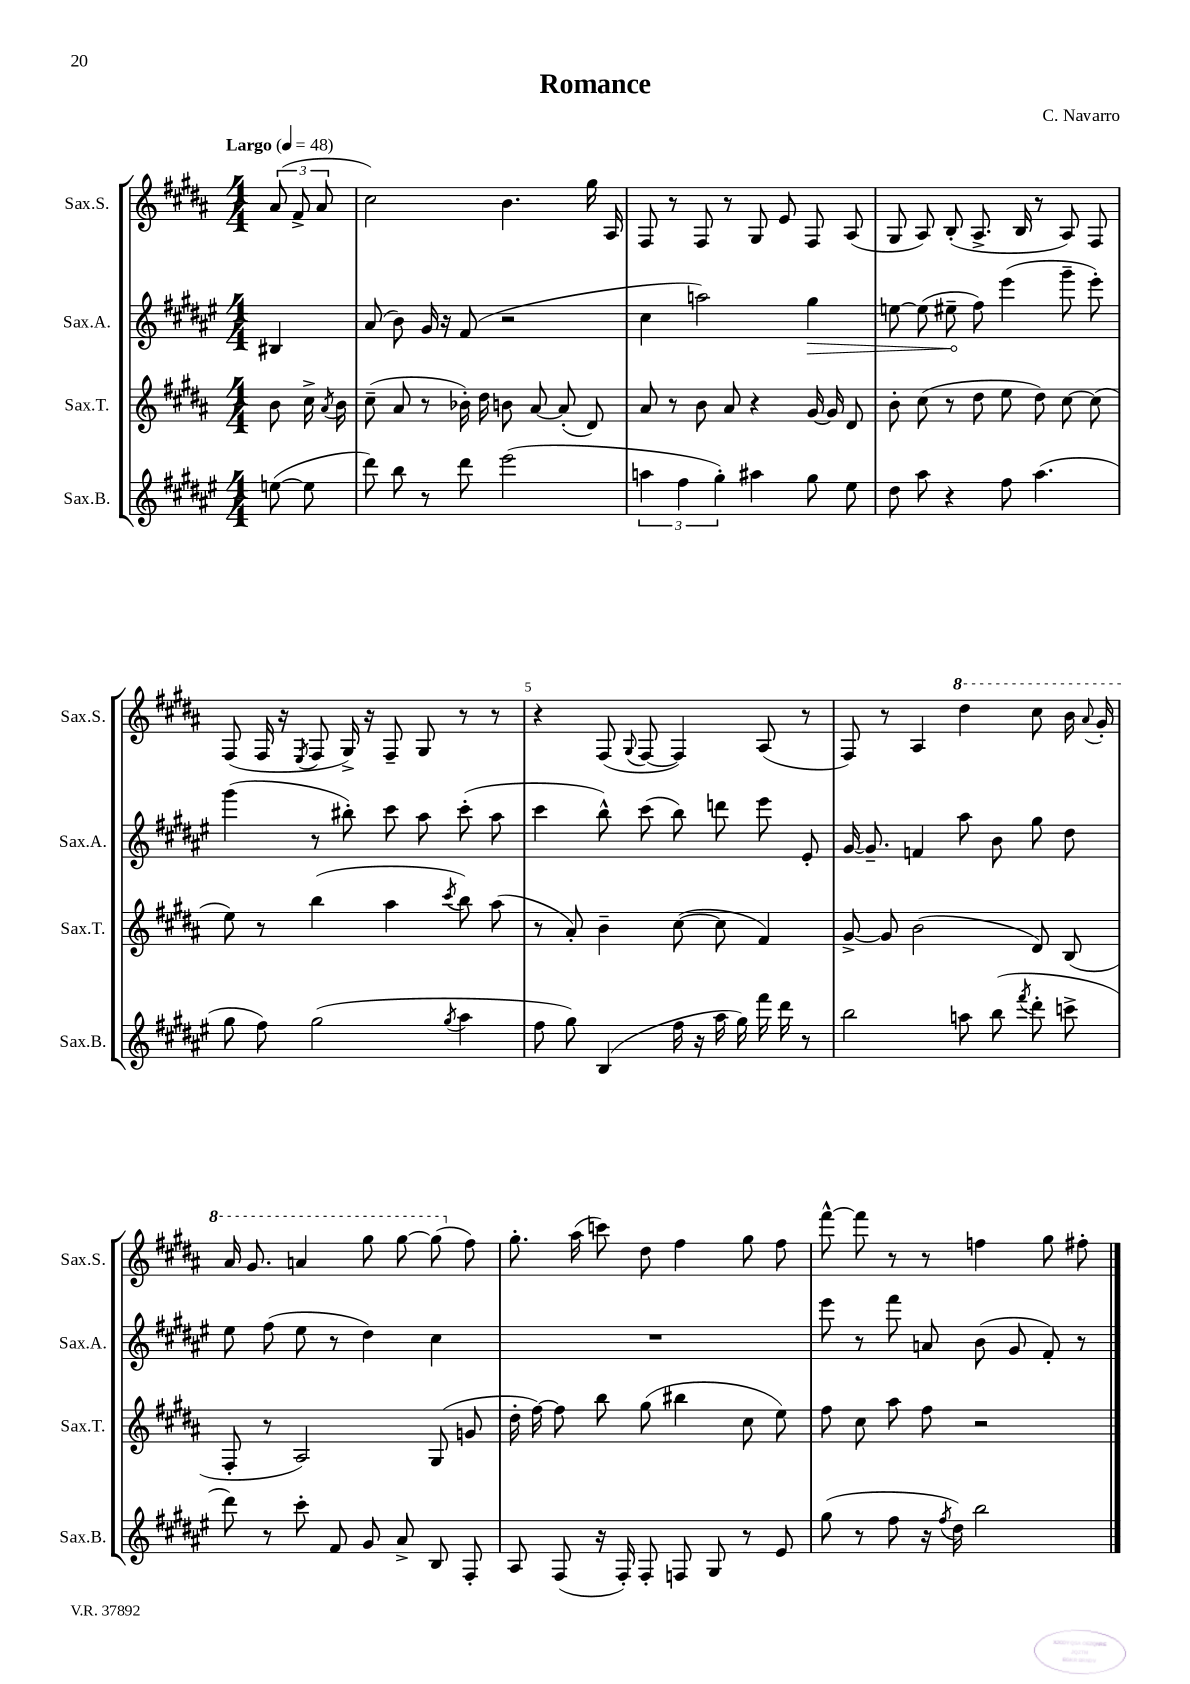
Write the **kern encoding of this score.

**kern	**kern	**kern	**dynam	**kern
*part4	*part3	*part2	*part2	*part1
*staff4	*staff3	*staff2	*staff2	*staff1
*I"Sax.B.	*I"Sax.T.	*I"Sax.A.	*	*I"Sax.S.
*I'Sax.B.	*I'Sax.T.	*I'Sax.A.	*	*I'Sax.S.
*clefG2	*clefG2	*clefG2	*	*clefG2
*k[f#c#g#d#a#e#]	*k[f#c#g#d#a#]	*k[f#c#g#d#a#e#]	*	*k[f#c#g#d#a#]
*M4/4	*M4/4	*M4/4	*	*M4/4
*MM48	*MM48	*MM48	*	*MM48
=	=	=	=	=
!	!	!	!	!LO:TX:a:B:t=Largo
([8een\	8b\	4B#X/	.	(12a#/
.	.	.	.	12f#^/
8ee\]	16cc#^\	.	.	.
.	.	.	.	12a#/
.	8qa#/	.	.	.
.	16b\	.	.	.
=1	=1	=1	=1	=1
8ddd#\)	(8cc#~\	(8a#/	.	2cc#\)
8bb\	8a#/	8b\)	.	.
8r	8r	16g#/	.	.
.	.	16r	.	.
8ddd#\	16b-X'\)	(8f#/	.	.
.	16dd#\	.	.	.
(2eee#\	8bn\	2r	.	4.b\
.	[8a#/	.	.	.
.	(8a#'/]	.	.	.
.	8d#/)	.	.	16gg#\
.	.	.	.	16A#/
=2	=2	=2	=2	=2
6aan\	8a#/	4cc#\	.	8F#/
.	8r	.	.	8r
6ff#\	.	.	.	.
.	8b\	2aan\)	.	8F#/
6gg#'\)	.	.	.	.
.	8a#/	.	.	8r
4aa#X\	4r	.	.	8G#/
.	.	.	.	8e/
!	!	!	!LO:HP:b	!
8gg#\	[16g#/	4gg#\	>	8F#/
.	16g#/]	.	.	.
8ee#\	8d#/	.	.	(8A#/
=3	=3	=3	=3	=3
8dd#\	8b'\	[8een\	.	8G#/
8aa#\	(8cc#\	(8ee\]	.	8A#/)
4r	8r	8ee#X~\	.	(8B'/
.	8dd#\	8ff#\)	]	8.A#^/
8ff#\	8ee\	(4eee#\	.	.
.	.	.	.	16B/
(4.aa#\	8dd#\)	.	.	8r
.	[8cc#\	8ggg#~\	.	8A#/)
.	(8cc#\]	8eee#'\)	.	8F#/
!!LO:LB:g=z
=4	=4	=4	=4	=4
8gg#\	8ee\)	(4ggg#\	.	(8F#/
8ff#\)	8r	.	.	16F#/
.	.	.	.	16r
.	.	.	.	8qE/
(2gg#\	(4bb\	8r	.	8F#/
.	.	8bb#X'\)	.	16G#^/)
.	.	.	.	16r
.	4aa#\	8ccc#\	.	8F#~/
.	.	8aa#\	.	8G#/
8qgg#/	8qccc#/	.	.	.
4aa#\	8bb\)	(8ccc#'\	.	8r
.	(8aa#\	8aa#\	.	8r
=5	=5	=5	=5	=5
8ff#\	8r	4ccc#\	.	4r
8gg#\)	8a#'/)	.	.	.
(4B/	4b~\	8bb^^\)	.	(8F#/
.	.	.	.	8qqG#/
.	.	(8ccc#\	.	[8F#/
16ff#\	([8cc#\	8bb\)	.	4F#/])
16r	.	.	.	.
16aa#\	8cc#\]	8dddn\	.	.
16gg#\)	.	.	.	.
16fff#\	4f#/)	8eee#\	.	(8A#/
16ddd#\	.	.	.	.
8r	.	8e#'/	.	8r
=6	=6	=6	=6	=6
2bb\	[8g#^/	[16g#/	.	8F#/)
.	.	8.g#~/]	.	.
.	8g#/]	.	.	8r
.	(2b\	4fn/	.	4A#/
*	*	*	*	*8va
8aan\	.	8aa#\	.	4ddd#\
(8bb\	.	8b\	.	.
8qfff#/	.	.	.	.
8ddd#'\	8d#/)	8gg#\	.	8ccc#\
8cccn^\	(8B/	8dd#\	.	16bb\
.	.	.	.	8qqaa#/
.	.	.	.	16gg#'/
!!LO:LB:g=z
=7	=7	=7	=7	=7
8ddd#\)	8F#'/	8ee#\	.	16aa#/
.	.	.	.	8.gg#/
8r	8r	(8ff#\	.	.
8ccc#'\	2A#/)	8ee#\	.	4aan/
8f#/	.	8r	.	.
8g#/	.	4dd#\)	.	8ggg#\
8a#^/	.	.	.	[8ggg#\
8B/	(8G#/	4cc#\	.	(8ggg#\]
*	*	*	*	*X8va
8F#'/	8gn/	.	.	8ff#\)
=8	=8	=8	=8	=8
8A#/	16dd#'\	1r	.	8.gg#'\
.	[16ff#\)	.	.	.
(8F#/	8ff#\]	.	.	.
.	.	.	.	(16aa#\
16r	8bb\	.	.	8cccn\)
16F#'/)	.	.	.	.
8F#'/	(8gg#\	.	.	8dd#\
8Fn/	4bb#X\	.	.	4ff#\
8G#/	.	.	.	.
8r	8cc#\	.	.	8gg#\
8e#/	8ee\)	.	.	8ff#\
=9	=9	=9	=9	=9
(8gg#\	8ff#\	8eee#\	.	[8fff#^^\
8r	8cc#\	8r	.	8fff#\]
8ff#\	8aa#\	8fff#\	.	8r
16r	8ff#\	8an/	.	8r
8qff#/	.	.	.	.
16dd#\)	.	.	.	.
2bb\	2r	(8b\	.	4ffn\
.	.	8g#/	.	.
.	.	8f#'/)	.	8gg#\
.	.	8r	.	8ff#X'\
==	==	==	==	==
*-	*-	*-	*-	*-
